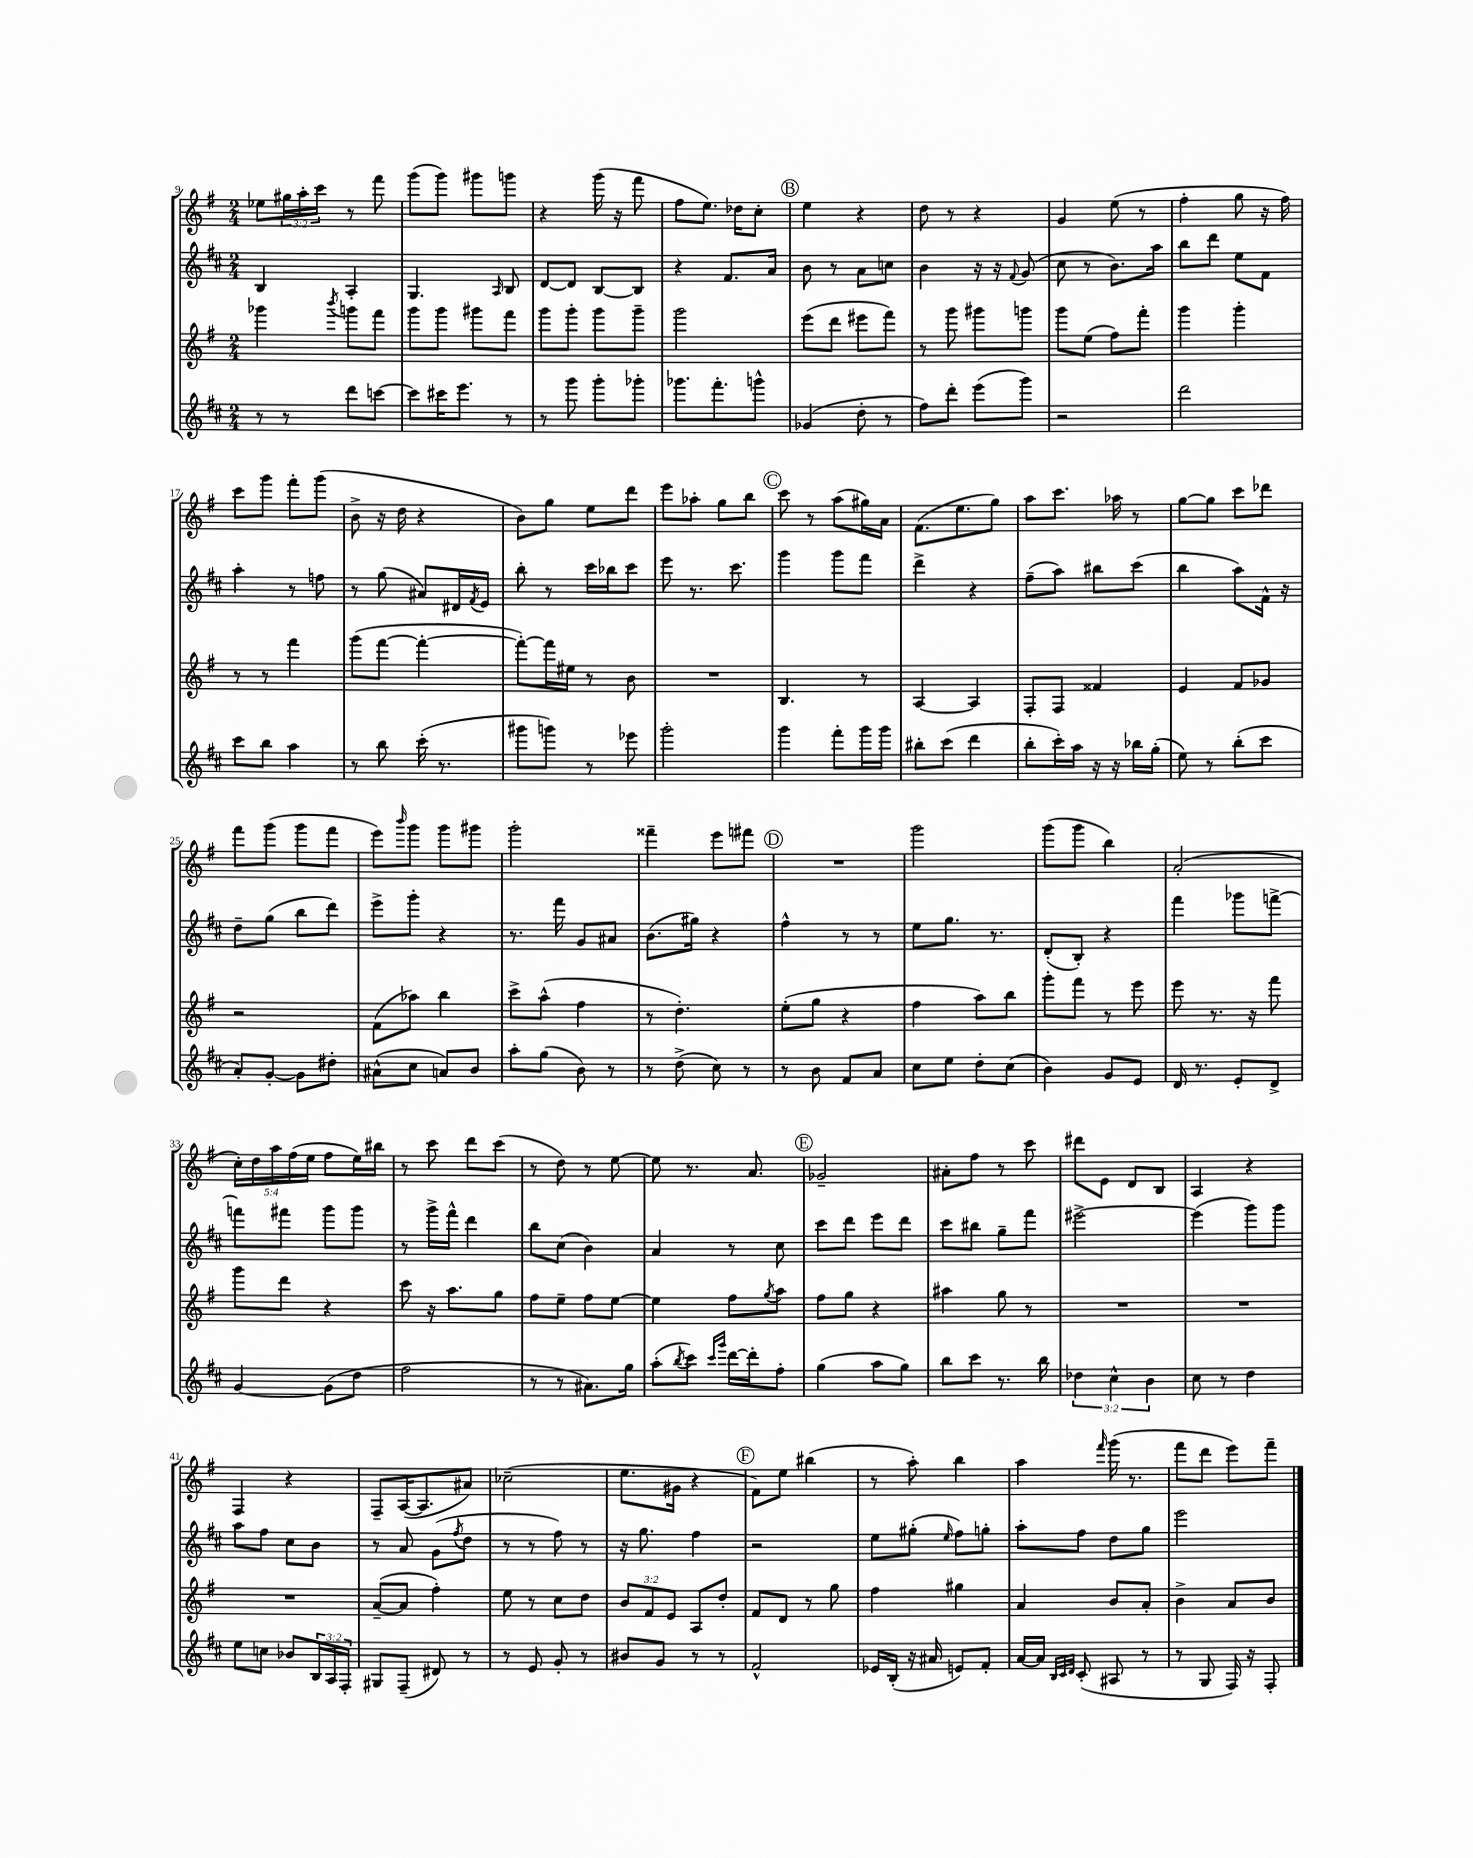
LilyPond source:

<<
\new StaffGroup <<
\new Staff = "s0" {
    \clef treble \key g \major \numericTimeSignature \time 2/4 \override Staff.TupletNumber.text = #tuplet-number::calc-fraction-text
    ees''8 \tuplet 3/2 { gis''16 a''16-. c'''16 } r8 fis'''8 |
    g'''8( g'''8) gis'''8 g'''8 |
    r4 g'''16( r16 fis'''8 |
    fis''8 e''8.) des''16 c''8-. |
    \mark \markup { \circle "B" } e''4 r4 |
    d''8 r8 r4 |
    g'4 e''8( r8 |
    fis''4-. g''8 r16 fis''16) |
    c'''8 g'''8 fis'''8-. g'''8( |
    b'8-> r16 d''16 r4 |
    b'8) g''8 e''8 d'''8 |
    e'''8 aes''8-. g''8 b''8 |
    \mark \markup { \circle "C" } c'''8 r8 a''8( gis''16) a'16 |
    fis'8.( e''8. g''8) |
    a''8 c'''8. aes''16 r8 |
    g''8~ g''8 c'''8 des'''8 |
    fis'''8 g'''8( g'''8 fis'''8 |
    e'''8) \grace { b'''16 } g'''8 g'''8 gis'''8 |
    g'''2-. |
    fisis'''4-- e'''8 fis'''8 |
    \mark \markup { \circle "D" } R2 |
    g'''2 |
    g'''8( g'''8 b''4) |
    a'2-.( |
    \tuplet 5/4 { c''16-.) d''16 a''16 fis''16( e''16 } fis''8 e''16) bis''16 |
    r8 c'''8 d'''8 c'''8( |
    r8 d''8) r8 e''8~ |
    e''8 r8. a'8. |
    \mark \markup { \circle "E" } ges'2-- |
    ais'8-. fis''8 r8 c'''8 |
    dis'''8 e'8 d'8 b8 |
    a4 r4 |
    fis4 r4 |
    fis8-- a16~( a8. ais'8) |
    ces''2--( |
    e''8. gis'16 r4 |
    \mark \markup { \circle "F" } fis'8) e''8 bis''4( |
    r8 a''8-.) b''4 |
    a''4 \grace { fis'''16 } g'''16( r8. |
    fis'''8 d'''8 e'''8) fis'''8-- \bar "|." |
}
\new Staff = "s1" {
    \clef treble \key d \major \numericTimeSignature \time 2/4
    b4 a4-. |
    g4. \grace { a16 } b8 |
    d'8~ d'8 b8~ b8 |
    r4 fis'8. a'16 |
    \mark \markup { \circle "B" } b'8 r8 a'8 c''8 |
    b'4 r16 r16 \appoggiatura { fis'8 } g'8( |
    cis''8 r8 b'8.) a''16 |
    b''8 d'''8 e''8 fis'8 |
    a''4-. r8 f''8 |
    r8 g''8( ais'8) dis'16 \acciaccatura { fis'8 } e'16 |
    b''8-. r8 cis'''16 bes''16 cis'''8 |
    e'''8 r8. cis'''8. |
    \mark \markup { \circle "C" } g'''4 g'''8 fis'''8 |
    d'''4-> r4 |
    fis''8--( a''8) bis''8 cis'''8( |
    b''4 a''8) fis'16-^ r16 |
    d''8-- g''8( b''8 d'''8) |
    e'''8-> g'''8-. r4 |
    r8. fis'''16 g'8 ais'8 |
    b'8.( gis''16) r4 |
    \mark \markup { \circle "D" } fis''4-^ r8 r8 |
    e''8 g''8. r8. |
    d'8-.( b8-.) r4 |
    fis'''4 ges'''8 f'''8~-> |
    f'''8 fis'''8 g'''8 g'''8 |
    r8 g'''16-> fis'''16-^ d'''4 |
    b''8 cis''8( b'4) |
    a'4 r8 cis''8 |
    \mark \markup { \circle "E" } cis'''8 d'''8 e'''8 d'''8 |
    cis'''8 bis''8 g''8-- fis'''8 |
    eis'''2~-> |
    eis'''4( g'''8) g'''8 |
    a''8 fis''8 cis''8 b'8 |
    r8 a'8 g'8( \acciaccatura { fis''8 } d''8 |
    r8 r8 fis''8) r8 |
    r16 g''8. fis''4 |
    \mark \markup { \circle "F" } r2 |
    e''8 gis''8-.( \grace { e''16 } fis''8) g''8-. |
    a''8-. fis''8 d''8 g''8 |
    e'''2 \bar "|." |
}
\new Staff = "s2" {
    \clef treble \key g \major \numericTimeSignature \time 2/4 \override Staff.TupletNumber.text = #tuplet-number::calc-fraction-text
    ges'''4 \acciaccatura { b'''8 } g'''8 fis'''8 |
    g'''8 g'''8 gis'''8 fis'''8 |
    g'''8 g'''8-. g'''8 g'''8-- |
    g'''2 |
    \mark \markup { \circle "B" } e'''8( d'''8 eis'''8 fis'''8) |
    r8 g'''8 gis'''8 g'''8 |
    g'''8 e''8( fis''8) fis'''8-. |
    g'''4 g'''4-. |
    r8 r8 fis'''4 |
    g'''8( fis'''8~ fis'''4~-. |
    fis'''8~-.) fis'''16 eis''16 r8 b'8 |
    R2 |
    \mark \markup { \circle "C" } b4. r8 |
    a4~ a4 |
    fis8-. fis8 fisis'4 |
    e'4 fis'8 ges'8 |
    r2 |
    fis'8( aes''8) b''4 |
    c'''8-> a''8-^( fis''4 |
    r8 d''4.-.) |
    \mark \markup { \circle "D" } e''8-.( g''8 r4 |
    fis''4 a''8) b''8 |
    g'''8-. fis'''8 r8 e'''8 |
    e'''8 r8. r16 fis'''8 |
    g'''8 d'''8 r4 |
    c'''8 r16 a''8. g''8 |
    fis''8 e''8-- fis''8 e''8~ |
    e''4 fis''8 \acciaccatura { g''8 } a''8 |
    \mark \markup { \circle "E" } fis''8 g''8 r4 |
    ais''4 g''8 r8 |
    R2 |
    R2 |
    R2 |
    a'8~--( a'8 fis''4-.) |
    e''8 r8 c''8 d''8 |
    \tuplet 3/2 { b'8 fis'8 e'8 } a8 d''8-. |
    \mark \markup { \circle "F" } fis'8 d'8 r8 g''8 |
    fis''4 gis''4 |
    a'4 b'8 a'8-. |
    b'4-> a'8 b'8 \bar "|." |
}
\new Staff = "s3" {
    \clef treble \key d \major \numericTimeSignature \time 2/4 \override Staff.TupletNumber.text = #tuplet-number::calc-fraction-text
    r8 r8 d'''8 c'''8~ |
    c'''8 cis'''16 e'''8. r8 |
    r8 g'''8 g'''8-. ges'''8-. |
    ges'''8. fis'''8.-. g'''8-^ |
    \mark \markup { \circle "B" } ges'4( d''8-. r8 |
    fis''8) d'''8-. e'''8( g'''8) |
    r2 |
    d'''2 |
    cis'''8 b''8 a''4 |
    r8 b''8 cis'''16-.( r8. |
    gis'''8 g'''8) r8 ees'''8 |
    g'''2-. |
    \mark \markup { \circle "C" } g'''4 fis'''8-. g'''16 g'''16 |
    bis''8-. cis'''8( d'''4 |
    b''8-. cis'''16-.) a''16 r16 r16 bes''16 g''16-.( |
    e''8) r8 b''8-.( cis'''8 |
    a'8-.) g'8~-. g'8 dis''8-. |
    ais'8-^( cis''8 a'8) b'8 |
    a''8-. g''8( b'8) r8 |
    r8 d''8->( cis''8) r8 |
    \mark \markup { \circle "D" } r8 b'8 fis'8 a'8 |
    cis''8 e''8 d''8-. cis''8( |
    b'4) g'8 e'8 |
    d'16 r8. e'8-. d'8-> |
    g'4~ g'8( d''8 |
    fis''2 |
    r8 r8 ais'8.) g''16 |
    a''8-.( \acciaccatura { b''8 } cis'''8) \grace { cis'''16 g'''16 } d'''16~ d'''16-. fis''8-. |
    \mark \markup { \circle "E" } g''4( a''8 g''8) |
    b''8 cis'''8 r8. b''16 |
    \tuplet 3/2 { des''4 cis''4-^ b'4 } |
    cis''8 r8 d''4 |
    e''8 c''8 bes'8 \tuplet 3/2 { b16 a16 fis16-. } |
    gis8 fis8--( dis'8) r8 |
    r8 e'8 g'8-. r8 |
    bis'8 g'8 r8 r8 |
    \mark \markup { \circle "F" } fis'2-^ |
    ees'16 b16-.( r16 ais'16 e'8) fis'8-. |
    a'16~ a'16 \grace { b32 cis'32 d'32 } cis'8-.( ais8 r8 |
    r8 g8 fis16) r16 fis8-. \bar "|." |
}
>>
>>
\layout { \context { \Score currentBarNumber = #9 } }
